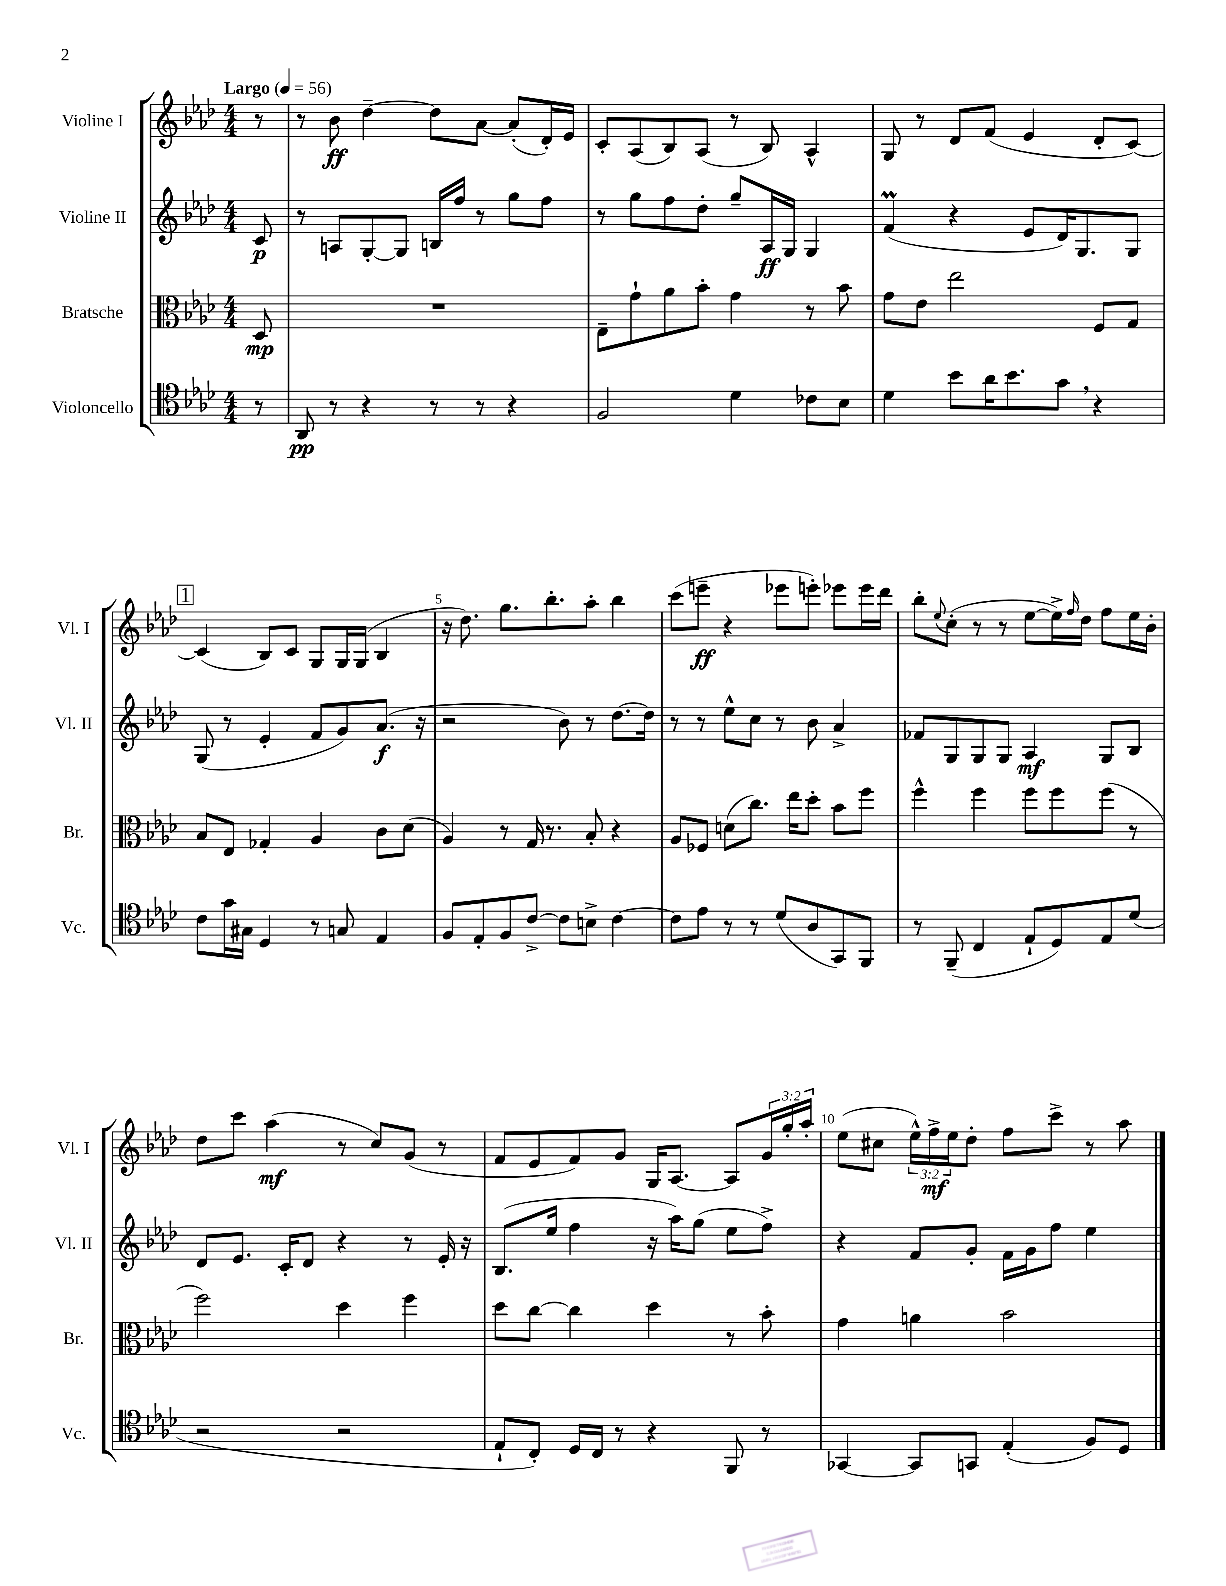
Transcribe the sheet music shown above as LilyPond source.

<<
\new StaffGroup <<
\new Staff = "s0" \with { instrumentName = "Violine I" shortInstrumentName = "Vl. I" } {
    \clef treble \key aes \major \numericTimeSignature \time 4/4 \override Staff.TupletNumber.text = #tuplet-number::calc-fraction-text \partial 8 \tempo "Largo" 4 = 56
    r8 |
    r8 bes'8\ff des''4~-- des''8 aes'8~ aes'8-.( des'16-.) ees'16 |
    c'8-. aes8( bes8) aes8( r8 bes8) aes4-^ |
    g8 r8 des'8 f'8( ees'4 des'8-. c'8~) |
    \mark \markup { \box "1" } c'4( bes8) c'8 g8 g16 g16( bes4 |
    r16 des''8.) g''8. bes''8.-. aes''8-. bes''4 |
    c'''8( e'''8--\ff r4 ees'''8 e'''8-.) ees'''8 ees'''16 des'''16 |
    bes''8-. \appoggiatura { ees''8 } c''8-.( r8 r8 ees''8~ ees''16->) \grace { f''16 } des''16 f''8 ees''16 bes'16-. |
    des''8 c'''8 aes''4\mf( r8 c''8) g'8( r8 |
    f'8 ees'8 f'8) g'8 g16 aes8.~ aes8 \tuplet 3/2 { g'16 g''16-. aes''16-. } |
    ees''8( cis''8 \tuplet 3/2 { ees''16-^) f''16->\mf ees''16 } des''8-. f''8 c'''8-> r8 aes''8 \bar "|." |
}
\new Staff = "s1" \with { instrumentName = "Violine II" shortInstrumentName = "Vl. II" } {
    \clef treble \key aes \major \numericTimeSignature \time 4/4 \partial 8
    c'8\p |
    r8 a8 g8~-. g8 b16 f''16 r8 g''8 f''8 |
    r8 g''8 f''8 des''8-. g''8-- aes16\ff g16 g4 |
    f'4\prall( r4 ees'8 des'16) g8. g8 |
    \mark \markup { \box "1" } g8( r8 ees'4-. f'8 g'8) aes'8.\f( r16 |
    r2 bes'8) r8 des''8.~ des''16 |
    r8 r8 ees''8-^ c''8 r8 bes'8 aes'4-> |
    fes'8 g8 g8 g8 aes4\mf g8 bes8 |
    des'8 ees'8. c'16-. des'8 r4 r8 ees'16-. r16 |
    bes8.( ees''16 f''4 r16 aes''16) g''8( ees''8 f''8->) |
    r4 f'8 g'8-. f'16 g'16 f''8 ees''4 \bar "|." |
}
\new Staff = "s2" \with { instrumentName = "Bratsche" shortInstrumentName = "Br." } {
    \clef alto \key aes \major \numericTimeSignature \time 4/4 \partial 8
    des8\mp |
    R1 |
    ees8-- g'8-! aes'8 bes'8-. g'4 r8 bes'8 |
    g'8 ees'8 ees''2 f8 g8 |
    \mark \markup { \box "1" } bes8 ees8 ges4-. aes4 c'8 des'8( |
    aes4) r8 g16 r8. bes8-. r4 |
    aes8 fes8 d'8( c''8.) ees''16 des''8-. bes'8 f''8 |
    f''4-^ f''4 f''8 f''8 f''8( r8 |
    f''2) des''4 f''4 |
    des''8 c''8~ c''4 des''4 r8 bes'8-. |
    g'4 a'4 bes'2 \bar "|." |
}
\new Staff = "s3" \with { instrumentName = "Violoncello" shortInstrumentName = "Vc." } {
    \clef tenor \key aes \major \numericTimeSignature \time 4/4 \partial 8
    r8 |
    aes,8\pp r8 r4 r8 r8 r4 |
    f2 des'4 ces'8 bes8 |
    des'4 bes'8 aes'16 bes'8. g'8 \breathe r4 |
    \mark \markup { \box "1" } c'8 g'16 gis16 des4 r8 g8 ees4 |
    f8 ees8-. f8 c'8~-> c'8 b8-> c'4~ |
    c'8 ees'8 r8 r8 des'8( aes8 g,8) f,8 |
    r8 f,8--( c4 ees8-! des8) ees8 des'8( |
    r2 r2 |
    ees8-! c8-.) des16 c16 r8 r4 f,8 r8 |
    ges,4~ ges,8 g,8 ees4-.( f8) des8 \bar "|." |
}
>>
>>
\layout { \context { \Score \override BarNumber.break-visibility = ##(#f #t #t) barNumberVisibility = #(every-nth-bar-number-visible 5) } }
